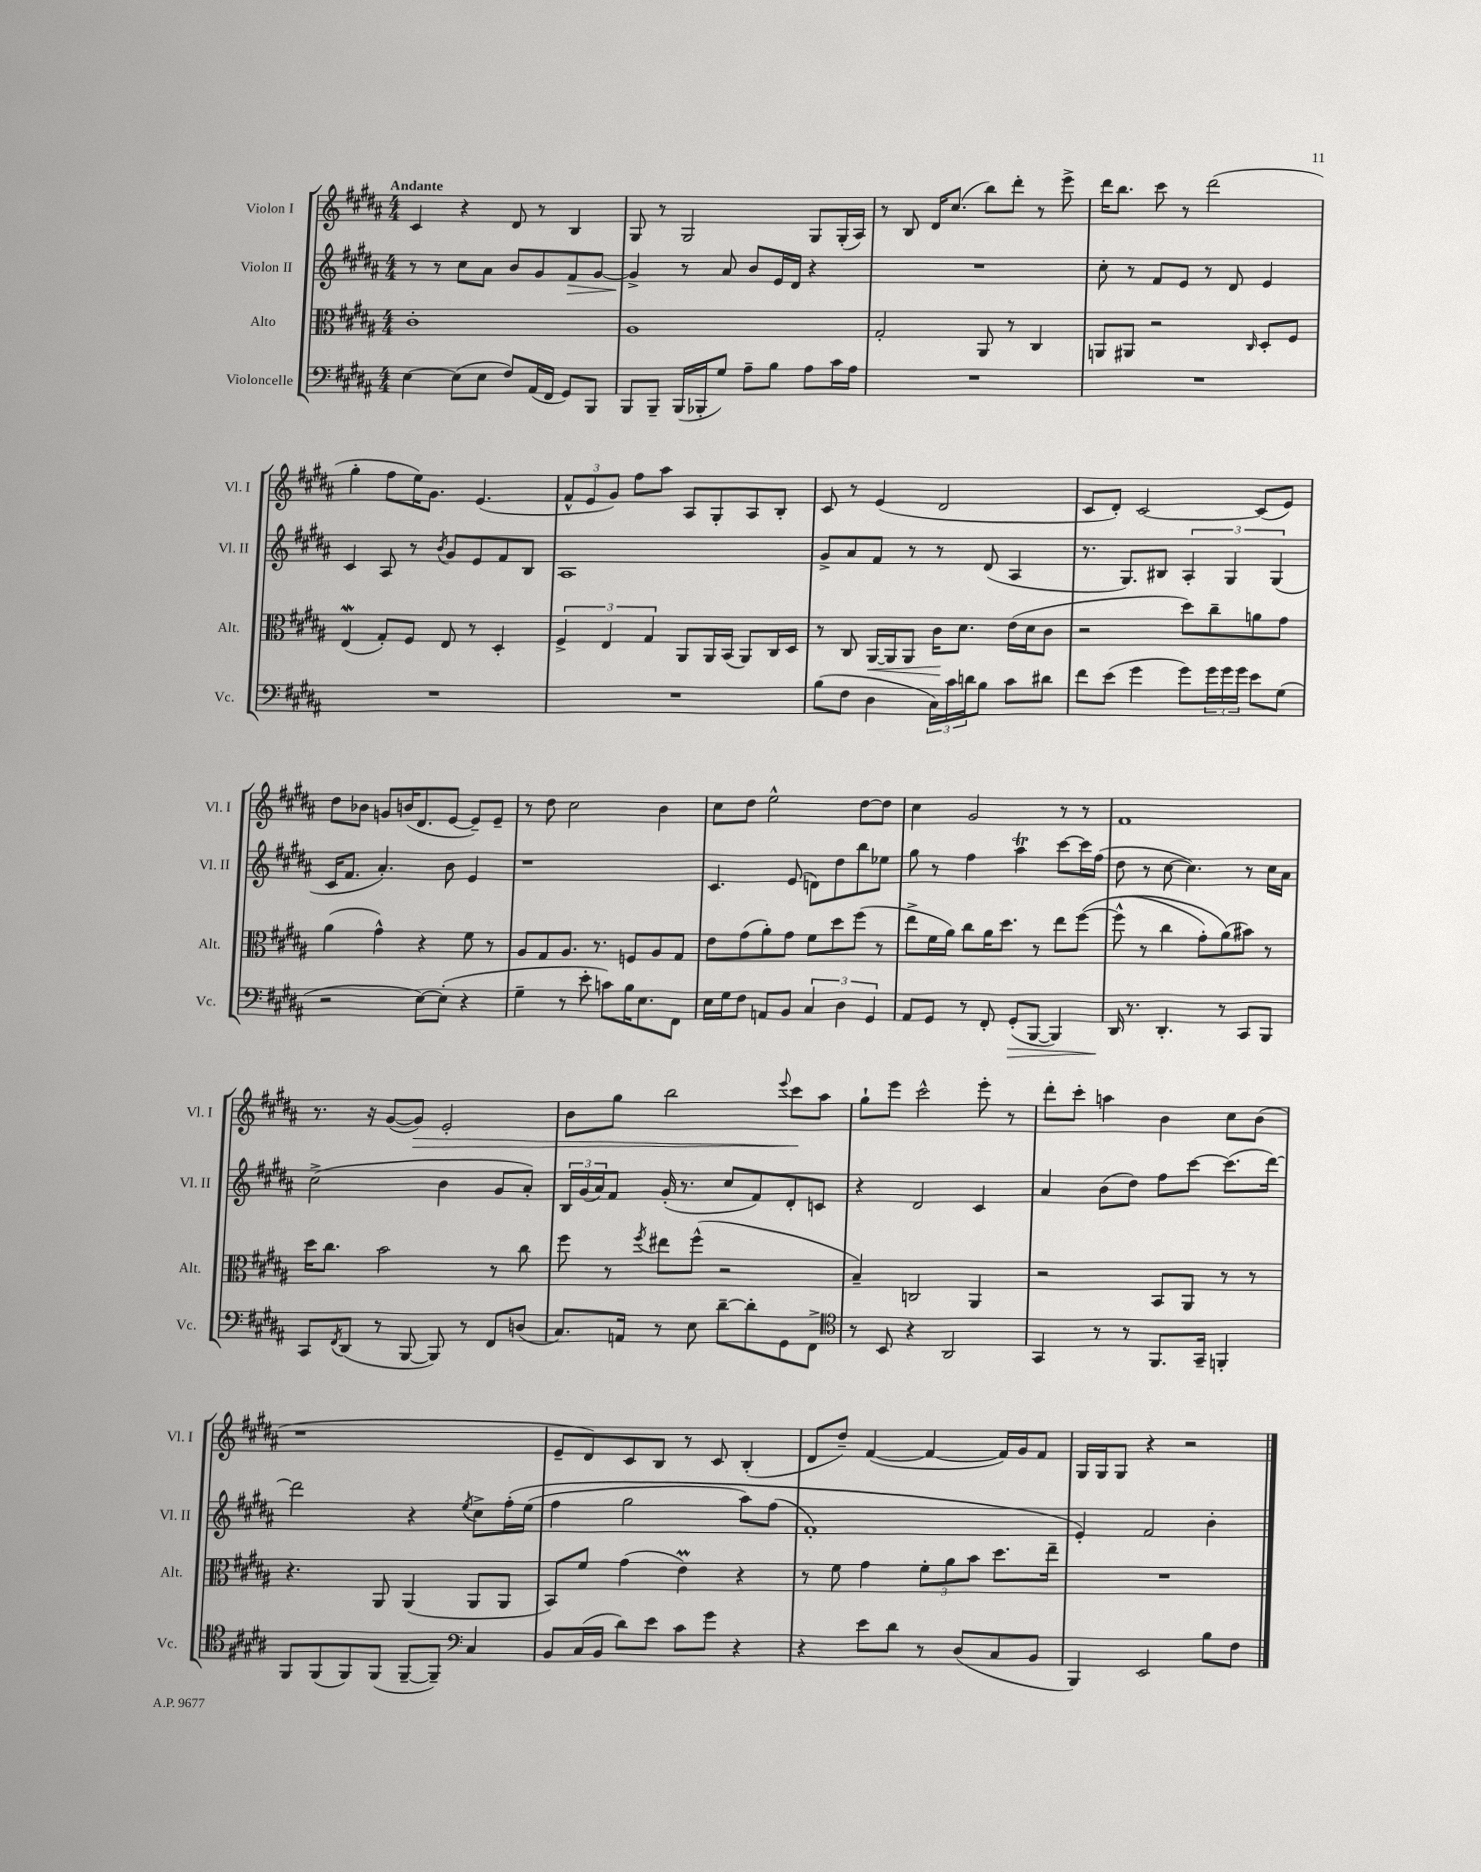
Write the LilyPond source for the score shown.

<<
\new StaffGroup <<
\new Staff = "s0" \with { instrumentName = "Violon I" shortInstrumentName = "Vl. I" } {
    \clef treble \key b \major \numericTimeSignature \time 4/4 \tempo "Andante"
    cis'4 r4 dis'8 r8 b4 |
    gis8 r8 gis2 gis8 gis16-.( ais16) |
    r8 b8 dis'16 cis''8.( b''8) dis'''8-. r8 e'''8-> |
    dis'''16 b''8. cis'''8 r8 dis'''2( |
    gis''4-. fis''8 e''16) gis'8. e'4.( |
    \tuplet 3/2 { fis'8-^ e'8 gis'8) } fis''8 ais''8 ais8 gis8-. ais8 b8-. |
    cis'8 r8 e'4( dis'2 |
    cis'8 dis'8-.) cis'2~ cis'8( e'8) |
    dis''8 bes'8 g'8 b'16( dis'8. e'8~ e'8--) e'8-- |
    r8 dis''8 cis''2 b'4 |
    cis''8 dis''8 e''2-^ dis''8~ dis''8 |
    cis''4 gis'2 r8 r8 |
    fis'1 |
    r8. r16 gis'8~( gis'8\>) e'2-. |
    b'8 gis''8 b''2 \appoggiatura { e'''8 } cis'''8\! ais''8 |
    gis''8-! e'''8 cis'''2-^ e'''8-. r8 |
    dis'''8-. cis'''8-. a''4 b'4 cis''8 b'8( |
    r1 |
    e'8-- dis'8) cis'8 b8 r8 cis'8 b4-.( |
    dis'8 dis''8--) fis'4~( fis'4~ fis'16) gis'16 fis'8 |
    gis16 gis16 gis8 r4 r2 \bar "|." |
}
\new Staff = "s1" \with { instrumentName = "Violon II" shortInstrumentName = "Vl. II" } {
    \clef treble \key b \major \numericTimeSignature \time 4/4
    r8 r8 cis''8 ais'8 b'8 gis'8 fis'8\> gis'8~ |
    gis'4->\! r8 ais'8 b'8 e'16 dis'16 r4 |
    R1 |
    cis''8-. r8 fis'8 e'8 r8 dis'8 e'4 |
    cis'4 ais8 r8 \acciaccatura { b'8 } gis'8 e'8 fis'8 b8 |
    ais1 |
    gis'8-> ais'8 fis'8 r8 r8 dis'8( ais4 |
    r8. gis8.) bis8 \tuplet 3/2 { ais4-. gis4 gis4( } |
    cis'16 fis'8. ais'4.-.) b'8 e'4 |
    r1 |
    cis'4. e'8( d'8) dis''8 b''8 ees''8 |
    gis''8 r8 fis''4 ais''4\trill cis'''8~ cis'''16 fis''16( |
    dis''8 r8 cis''8~ cis''4.) r8 cis''16 ais'16 |
    cis''2->( b'4 gis'8 ais'8-.) |
    \tuplet 3/2 { b16 gis'16( ais'16) } fis'8 gis'16-.( r8. cis''8 fis'8) dis'8-. c'8 |
    r4 dis'2 cis'4 |
    ais'4 b'8( dis''8) fis''8 cis'''8~ cis'''8.( dis'''16~) |
    dis'''2 r4 \acciaccatura { e''8 } cis''8-> fis''16-.\( e''16( |
    fis''4 gis''2 ais''8) fis''8( |
    fis'1-.) |
    e'4-.\) fis'2 b'4-. \bar "|." |
}
\new Staff = "s2" \with { instrumentName = "Alto" shortInstrumentName = "Alt." } {
    \clef alto \key b \major \numericTimeSignature \time 4/4
    cis'1-. |
    ais1 |
    gis2-. ais,8 r8 cis4 |
    a,8 ais,8 r2 \grace { cis16 } dis8-. fis8 |
    e4\mordent( gis8-.) fis8 e8 r8 dis4-. |
    \tuplet 3/2 { fis4-> e4 gis4 } ais,8 ais,16 b,16( ais,8) cis16 dis16 |
    r8 cis8 ais,16~\< ais,16 ais,8 cis'16\! dis'8. e'16( dis'16 cis'8 |
    r2 dis''8) cis''8-- a'8 gis'8 |
    ais'4( gis'4-^) r4 fis'8 r8 |
    ais8 gis8 ais8. r8. f8 ais8 gis8 |
    e'8 gis'8( ais'8-.) gis'8 fis'8 dis''8 fis''8( r8 |
    e''8-> fis'16 ais'16) cis''8 ais'16 dis''8. r8 e''8 fis''8~\( |
    fis''8-^( r8 cis''4 gis'8-.) ais'8(\) bis'8) r8 |
    dis''16 cis''8. b'2 r8 cis''8 |
    fis''8 r8 \acciaccatura { fis''8 } eis''8 fis''8-^( r2 |
    b4--) c2 ais,4 |
    r2 b,8 ais,8 r8 r8 |
    r4. ais,8 ais,4( ais,8 ais,8 |
    b,8) fis'8 gis'4( e'4\prall) r4 |
    r8 fis'8 gis'4 \tuplet 3/2 { fis'8-. ais'8 b'8 } dis''8. e''16-- |
    R1 \bar "|." |
}
\new Staff = "s3" \with { instrumentName = "Violoncelle" shortInstrumentName = "Vc." } {
    \clef bass \key b \major \numericTimeSignature \time 4/4
    e4~ e8( e8 fis8) ais,16( fis,16 gis,8) b,,8 |
    b,,8 b,,8-- b,,16( bes,,16-. gis8) ais8-- b8 ais8 cis'16 ais16 |
    R1 |
    R1 |
    R1 |
    R1 |
    b8( fis8 dis4 \tuplet 3/2 { cis16) cis'16 d'16 } b8 cis'8 dis'8 |
    fis'8 e'8( gis'4 gis'8) \tuplet 3/2 { gis'16 gis'16 gis'16 } e'8 gis8( |
    r2 e8~) e8-.( r4 |
    gis4-- r8 e'8-. c'8) b16 e8. fis,8 |
    e16 gis16 fis8 a,8 b,8 \tuplet 3/2 { cis4 dis4 gis,4 } |
    ais,8 gis,8 r8 fis,8-. gis,8-.\>( b,,8~ b,,4) |
    dis,16\! r8. dis,4.-. r8 cis,8 b,,8 |
    cis,8 \acciaccatura { fis,8 } dis,8( r8 b,,8~ b,,8) r8 fis,8 d8( |
    cis8.) a,16 r8 e8 dis'8~-- dis'8-. gis,8 fis,8-> |
    \clef tenor r8 b,8 r4 ais,2 |
    gis,4 r8 r8 fis,8. gis,16-- f,4-. |
    fis,8 fis,8( fis,8) fis,8( fis,8~-- fis,8--) \clef bass cis4 |
    b,8 cis16( b,16 dis'8) e'8 cis'8 gis'8 r4 |
    r4 e'8 dis'8 r8 dis8( cis8 b,8 |
    b,,4) e,2 b8 fis8 \bar "|." |
}
>>
>>
\layout { \context { \Score \remove "Bar_number_engraver" } }
